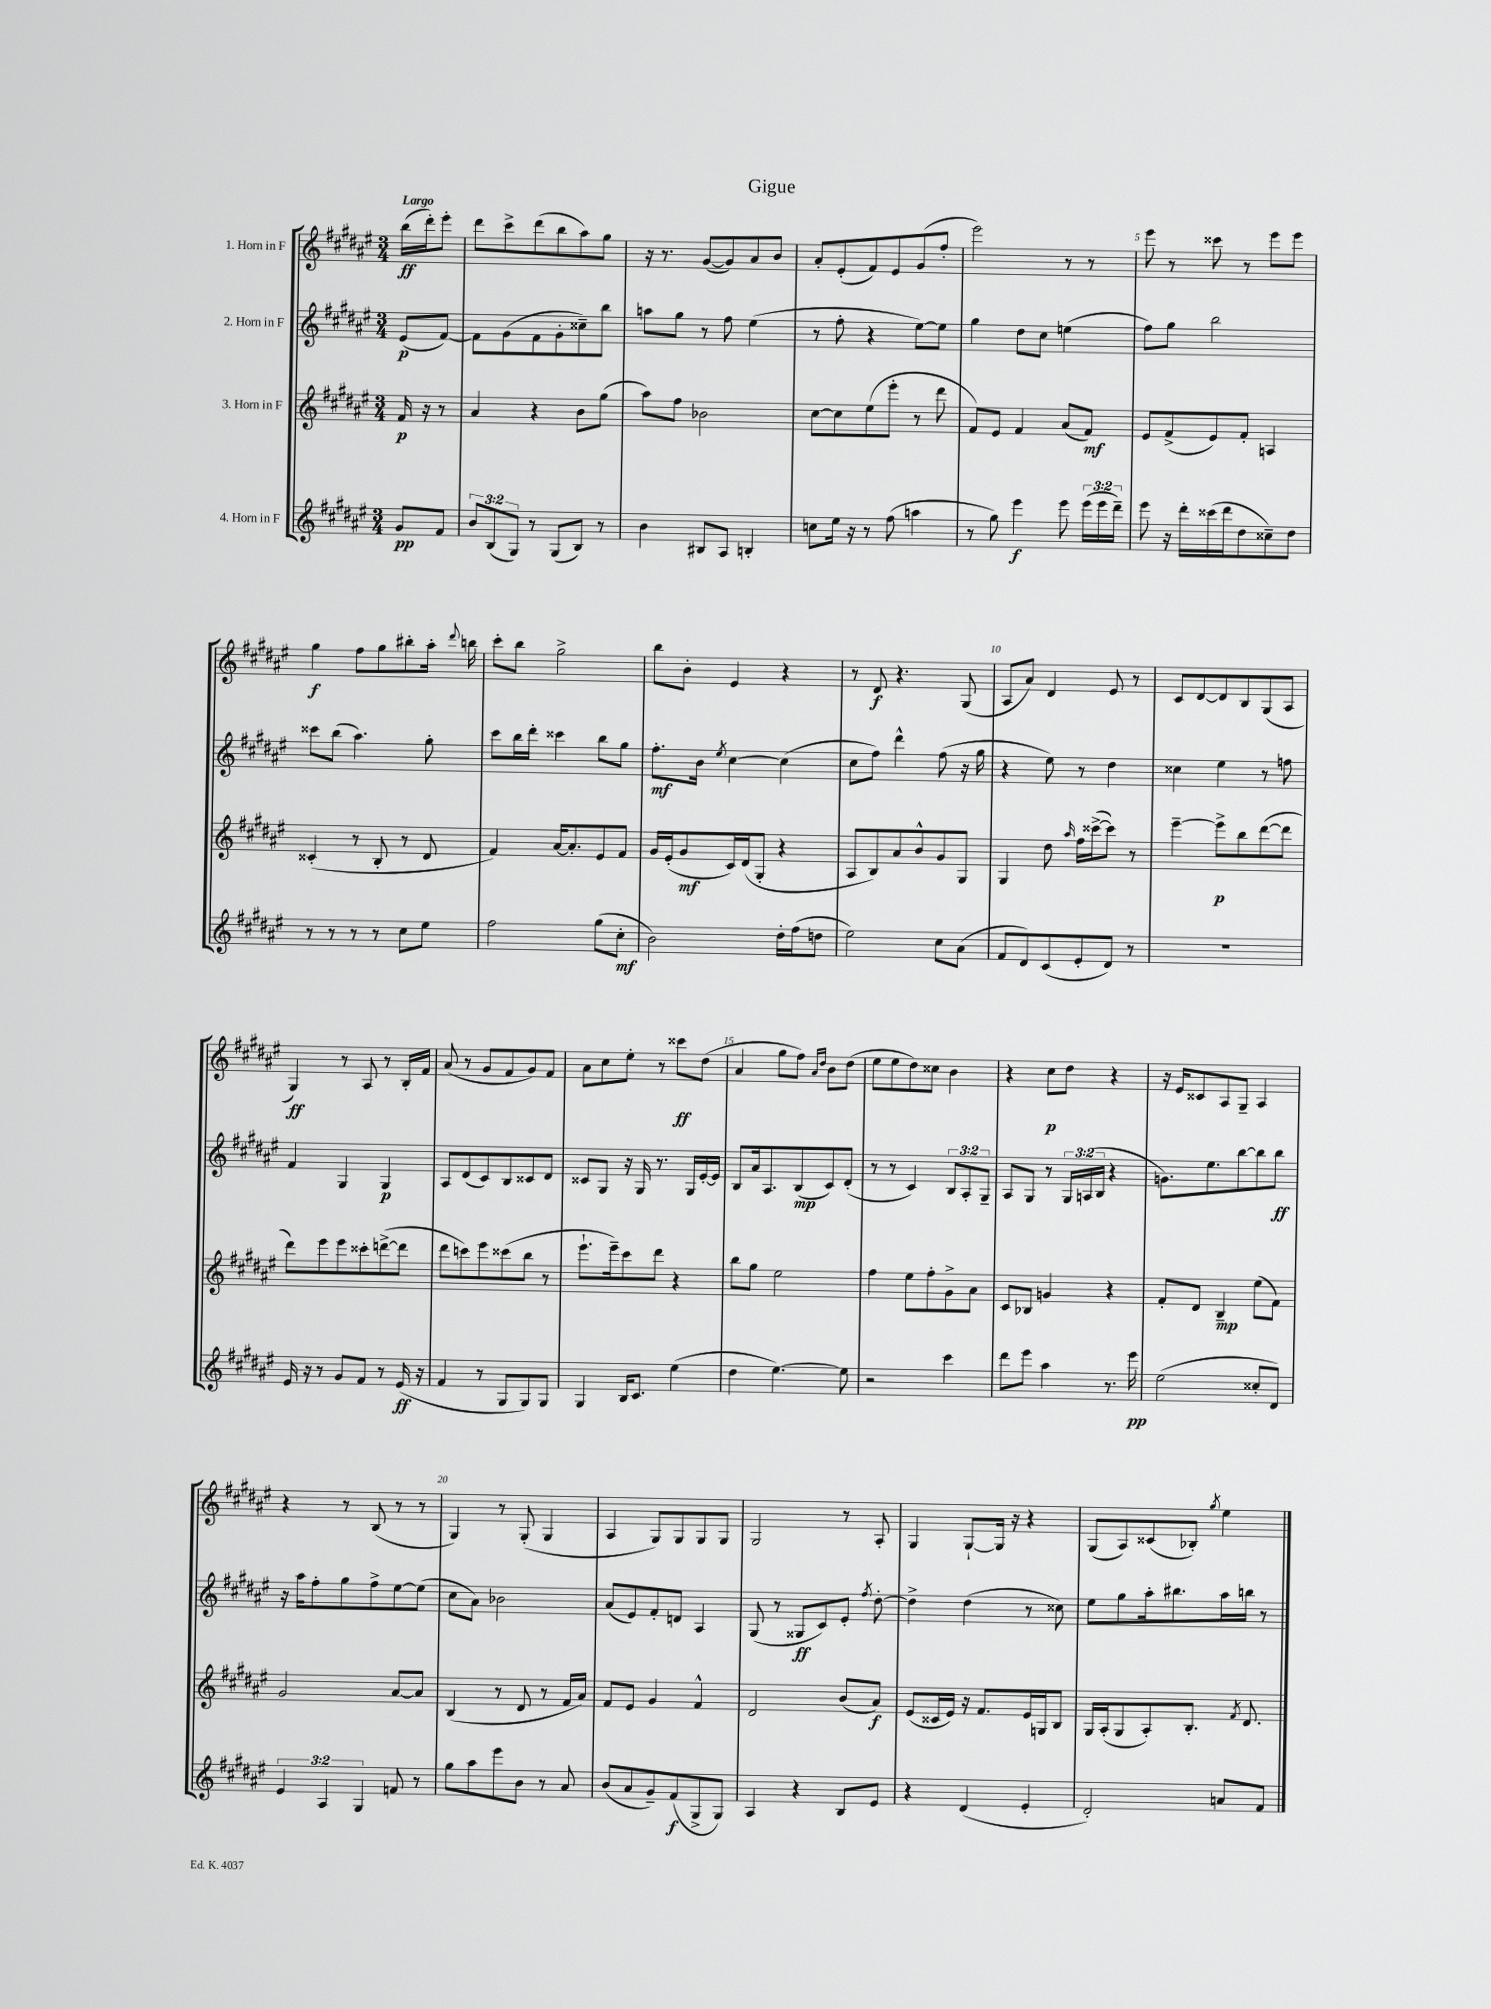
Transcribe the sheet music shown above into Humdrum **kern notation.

**kern	**dynam	**kern	**dynam	**kern	**dynam	**kern	**dynam
*part4	*part4	*part3	*part3	*part2	*part2	*part1	*part1
*staff4	*staff4	*staff3	*staff3	*staff2	*staff2	*staff1	*staff1
*I"4. Horn in F	*	*I"3. Horn in F	*	*I"2. Horn in F	*	*I"1. Horn in F	*
*clefG2	*	*clefG2	*	*clefG2	*	*clefG2	*
*k[f#c#g#d#a#e#]	*	*k[f#c#g#d#a#e#]	*	*k[f#c#g#d#a#e#]	*	*k[f#c#g#d#a#e#]	*
*M3/4	*	*M3/4	*	*M3/4	*	*M3/4	*
=	=	=	=	=	=	=	=
!	!	!	!	!	!	!LO:TX:a:B:t=Largo	!
8g#/L	pp	16f#/	p	(8e#/L	p	(16bb\LL	ff
.	.	16r	.	.	.	16ddd#'\J)	.
8f#/J	.	8r	.	[8f#/J)	.	8eee#'\J	.
=1	=1	=1	=1	=1	=1	=1	=1
12b/L	.	4a#/	.	8f#\L]	.	8ddd#\L	.
(12B/	.	.	.	.	.	.	.
.	.	.	.	(8g#\	.	8ccc#^\	.
12G#/J)	.	.	.	.	.	.	.
8r	.	4r	.	8f#\	.	(8ddd#\	.
(8G#/L	.	.	.	8g#'\	.	8bb\	.
8B/J)	.	8b\L	.	8cc##X~\)	.	8aa#\)	.
8r	.	(8gg#\J	.	8bb\J	.	8gg#\J	.
=2	=2	=2	=2	=2	=2	=2	=2
4b\	.	8aa#\L)	.	8aan\L	.	16r	.
.	.	.	.	.	.	8.r	.
.	.	8ff#\J	.	8gg#\J	.	.	.
8B#X/L	.	2b-X\	.	8r	.	([8g#/L	.
8A#/J	.	.	.	8ff#\	.	8g#/])	.
4Bn'/	.	.	.	(4ee#\	.	8a#/	.
.	.	.	.	.	.	8b/J	.
=3	=3	=3	=3	=3	=3	=3	=3
8ccn\L	.	[8cc#\L	.	8r	.	8a#'/L	.
16ee#\Jk	.	8cc#\]	.	8ff#'\	.	(8e#'/	.
16r	.	.	.	.	.	.	.
8r	.	(8ee#\	.	4r	.	8f#/)	.
(8ff#\	.	8eee#'\J	.	.	.	8e#/	.
4aan\	.	8r	.	[8ee#\L)	.	(8g#/	.
.	.	8ddd#\	.	8ee#\J]	.	8ff#'/J	.
=4	=4	=4	=4	=4	=4	=4	=4
8r	.	8f#/L)	.	4gg#\	.	2eee#\)	.
8gg#\)	.	8e#/J	.	.	.	.	.
4eee#\	f	4f#/	.	8dd#\L	.	.	.
.	.	.	.	8cc#\J	.	.	.
8eee#\	.	(8a#/L	.	(4een\	.	8r	.
(24eee#\LL	.	8f#/J)	mf	.	.	8r	.
24eee#\	.	.	.	.	.	.	.
24ddd#~\JJ)	.	.	.	.	.	.	.
=5	=5	=5	=5	=5	=5	=5	=5
8eee#\	.	8e#/L	.	8ff#\L)	.	8eee#\	.
16r	.	(8f#^/	.	8gg#\J	.	8r	.
16ddd#'\LL	.	.	.	.	.	.	.
(16ccc##X\	.	8e#/)	.	2bb\	.	8ccc##X\	.
16ddd#\J	.	.	.	.	.	.	.
8dd#\	.	8f#'/J	.	.	.	8r	.
8cc##X~\)	.	4An/	.	.	.	8eee#\L	.
8dd#\J	.	.	.	.	.	8eee#\J	.
!!LO:LB:g=z
=6	=6	=6	=6	=6	=6	=6	=6
8r	.	(4c##X'/	.	8ccc##X\L	.	4gg#\	f
8r	.	.	.	(8bb\J	.	.	.
8r	.	8r	.	4.aa#\)	.	8ff#\L	.
8r	.	8B'/	.	.	.	8gg#\	.
8cc#\L	.	8r	.	.	.	8bb#X'\	.
8ee#\J	.	8d#/	.	8gg#'\	.	16aa#'\Jk	.
.	.	.	.	.	.	8qqddd#/	.
.	.	.	.	.	.	16bbn\	.
=7	=7	=7	=7	=7	=7	=7	=7
2ff#\	.	4f#/)	.	8ccc#\L	.	8ccc#'\L	.
.	.	.	.	16bb\L	.	8bb\J	.
.	.	.	.	16ddd#'\JJ	.	.	.
.	.	[16a#/KL	.	4ccc##X\	.	2gg#^\	.
.	.	8.a#'/]	.	.	.	.	.
(8gg#\L	.	8e#/	.	8bb\L	.	.	.
8cc#'\J	mf	8f#/J	.	8gg#\J	.	.	.
=8	=8	=8	=8	=8	=8	=8	=8
2b\)	.	16g#/LL	.	8.ff#'\L	mf	8bb\L	.
.	.	(16e#'/J	.	.	.	.	.
.	.	8g#/	mf	.	.	8b'\J	.
.	.	.	.	16b\Jk	.	.	.
.	.	.	.	8qee#/	.	.	.
.	.	16c#/L)	.	[4cc#\	.	4e#/	.
.	.	(16d#/J	.	.	.	.	.
.	.	8G#'/J	.	.	.	.	.
16dd#'\LL	.	4r	.	(4cc#\]	.	4r	.
(16ff#\J	.	.	.	.	.	.	.
8ddn\J	.	.	.	.	.	.	.
=9	=9	=9	=9	=9	=9	=9	=9
2ee#\)	.	8A#/L	.	8cc#\L	.	8r	.
.	.	8B/)	.	8ff#\J)	.	8d#/	f
.	.	8a#/	.	4ddd#^^\	.	4.r	.
.	.	8b^^/	.	.	.	.	.
8cc#\L	.	8g#/	.	(8ff#\	.	.	.
(8a#\J	.	8G#/J	.	16r	.	(8G#/	.
.	.	.	.	16gg#\	.	.	.
=10	=10	=10	=10	=10	=10	=10	=10
8f#/L	.	4G#/	.	4r	.	8A#/L	.
8d#/)	.	.	.	.	.	8a#/J)	.
(8c#/	.	8dd#\	.	8ee#\)	.	4d#/	.
.	.	16qqaa#/	.	.	.	.	.
8e#'/	.	16ff#\LL	.	8r	.	.	.
.	.	([16ccc##X^\J	.	.	.	.	.
8d#/J)	.	8ccc##\J])	.	4dd#\	.	8e#/	.
8r	.	8r	.	.	.	8r	.
=11	=11	=11	=11	=11	=11	=11	=11
2.r	.	[4eee#~\	.	4cc##X\	.	8c#/L	.
.	.	.	.	.	.	[8d#/	.
.	.	8eee#^\L]	p	4ee#\	.	8d#/]	.
.	.	8bb\	.	.	.	8B/	.
.	.	([8ddd#\	.	8r	.	(8G#/	.
.	.	8ddd#\J]	.	8ffn\	.	8A#/J	.
!!LO:LB:g=z
=12	=12	=12	=12	=12	=12	=12	=12
16e#/	.	8ddd#\L)	.	4f#/	.	4G#/)	ff
16r	.	.	.	.	.	.	.
8r	.	8eee#\	.	.	.	.	.
8g#/L	.	8eee#\	.	4G#/	.	8r	.
8f#/J	.	8ccc##X'\	.	.	.	8A#/	.
8r	.	([8dddn^\	.	4G#/	p	8r	.
(16e#/	ff	8ddd\J]	.	.	.	16B'/LL	.
16r	.	.	.	.	.	16f#/JJ	.
=13	=13	=13	=13	=13	=13	=13	=13
4f#/	.	8ddd#\L	.	8A#/L	.	(8a#/	.
.	.	8cccn\)	.	(8d#/	.	8r	.
8r	.	8eee#\	.	8c#/)	.	8g#/L	.
8G#/L	.	(8ccc##X\	.	8B/	.	8f#/	.
8G#/)	.	8bb\J	.	8c##X/	.	8g#/)	.
8G#/J	.	8r	.	8d#/J	.	8f#/J	.
=14	=14	=14	=14	=14	=14	=14	=14
4G#/	.	8.eee#`\L	.	8c##X/L	.	8a#\L	.
.	.	.	.	8G#/J	.	8cc#\	.
.	.	16eee#~\k)	.	.	.	.	.
16B/KL	.	8ccc#\	.	16r	.	8ee#'\J	.
8.c#/J	.	.	.	16G#/	.	.	.
.	.	8ddd#\J	.	8.r	.	8r	.
(4ee#\	.	4r	.	.	.	8ccc##X\L	ff
.	.	.	.	16G#/LL	.	.	.
.	.	.	.	[16e#'/	.	(8dd#\J	.
.	.	.	.	16e#/JJ]	.	.	.
=15	=15	=15	=15	=15	=15	=15	=15
4dd#\	.	8bb\L	.	8B/L	.	4a#/	.
.	.	8gg#\J	.	16a#/k	.	.	.
.	.	.	.	8.A#/	.	.	.
[4.ee#\)	.	2ee#\	.	.	.	8gg#\L	.
.	.	.	.	(8B/	mp	8ff#\J)	.
.	.	.	.	.	.	16qqa#/LL	.
.	.	.	.	.	.	16qqdd#/JJ	.
.	.	.	.	8c#/)	.	8b\L	.
8ee#\]	.	.	.	(8d#'/J	.	(8dd#\J	.
=16	=16	=16	=16	=16	=16	=16	=16
2r	.	4ff#\	.	8r	.	8ee#\L	.
.	.	.	.	8r	.	8ee#\	.
.	.	8ee#\L	.	4c#/)	.	8dd#\)	.
.	.	8ff#'\	.	.	.	8cc##X\J	.
4ccc#\	.	8g#^\	.	12B/L	.	4b\	.
.	.	.	.	12A#'/	.	.	.
.	.	8a#\J	.	.	.	.	.
.	.	.	.	12G#~/J	.	.	.
=17	=17	=17	=17	=17	=17	=17	=17
8ddd#\L	.	8c#/L	.	8A#/L	.	4r	.
8eee#\J	.	8B-X/J	.	8G#/J	.	.	.
4aa#\	.	4gn/	.	8r	.	8cc#\L	p
.	.	.	.	24G#/LL	.	8dd#\J	.
.	.	.	.	(24An/	.	.	.
.	.	.	.	24B/JJ	.	.	.
8.r	.	4r	.	4r	.	4r	.
16eee#\	pp	.	.	.	.	.	.
=18	=18	=18	=18	=18	=18	=18	=18
(2ee#\	.	8f#'/L	.	8.gn\L)	.	16r	.
.	.	.	.	.	.	16e#/KL	.
.	.	8d#/J	.	.	.	8c##X/	.
.	.	.	.	8.ee#\	.	.	.
.	.	4B~/	mp	.	.	8A#/	.
.	.	.	.	[8bb\	.	8G#~/J	.
8cc##X'/L	.	(8ee#\L	.	8bb\]	.	4A#/	.
8d#/J)	.	8f#\J)	.	8bb\J	ff	.	.
!!LO:LB:g=z
=19	=19	=19	=19	=19	=19	=19	=19
6e#/	.	2g#/	.	16r	.	4r	.
.	.	.	.	16aa#\KL	.	.	.
.	.	.	.	8ff#'\	.	.	.
6A#/	.	.	.	.	.	.	.
.	.	.	.	8gg#\	.	8r	.
6G#/	.	.	.	.	.	.	.
.	.	.	.	8ff#^\	.	(8B/	.
8fn/	.	[8a#/L	.	[8ee#\	.	8r	.
8r	.	8a#/J]	.	(8ee#\J]	.	8r	.
=20	=20	=20	=20	=20	=20	=20	=20
8gg#\L	.	(4B/	.	8cc#\L	.	4G#/)	.
8aa#\	.	.	.	8a#\J)	.	.	.
8eee#\	.	8r	.	2b-X\	.	8r	.
8b\J	.	8d#/	.	.	.	(8G#'/	.
8r	.	8r	.	.	.	4G#/	.
8a#/	.	16f#/LL	.	.	.	.	.
.	.	16a#/JJ)	.	.	.	.	.
=21	=21	=21	=21	=21	=21	=21	=21
(8b/L	.	8f#/L	.	(8a#/L	.	4A#/	.
8a#/	.	8e#/J	.	8e#/)	.	.	.
8g#~/)	.	4g#/	.	8f#'/	.	8G#/L)	.
(8f#/	f	.	.	8dn/J	.	8G#/	.
8G#^/	.	4f#^^/	.	4A#/	.	8G#/	.
8G#/J)	.	.	.	.	.	8G#/J	.
=22	=22	=22	=22	=22	=22	=22	=22
4A#/	.	2d#/	.	(8G#/	.	2G#/	.
.	.	.	.	8r	.	.	.
4r	.	.	.	8G##X/L	ff	.	.
.	.	.	.	8c#/)	.	.	.
8B/L	.	(8b/L	.	8e#'/J	.	8r	.
.	.	.	.	8qff#/	.	.	.
8e#/J	.	8a#/J)	f	[8dd#'\	.	8A#'/	.
=23	=23	=23	=23	=23	=23	=23	=23
4r	.	(8e#/L	.	4dd#^\]	.	4G#/	.
.	.	16c##X/L	.	.	.	.	.
.	.	16e#/JJ)	.	.	.	.	.
(4d#/	.	16r	.	(4dd#\	.	[8G#`/L	.
.	.	8.f#/L	.	.	.	.	.
.	.	.	.	.	.	16G#/Jk]	.
.	.	.	.	.	.	16r	.
4e#'/	.	16e#/L	.	8r	.	4r	.
.	.	16Gn/J	.	.	.	.	.
.	.	8B/J	.	8cc##X\)	.	.	.
=24	=24	=24	=24	=24	=24	=24	=24
2d#'/)	.	16G#/LL	.	8ee#\L	.	(8G#/L	.
.	.	(16A#'/J	.	.	.	.	.
.	.	8G#/	.	8gg#\	.	8A#/)	.
.	.	8A#'/)	.	16aa#'\k	.	(8c##X/	.
.	.	.	.	8.bb#X\	.	.	.
.	.	8.B'/J	.	.	.	8B-X'/J)	.
.	.	.	.	.	.	8qgg#/	.
8an/L	.	.	.	16aa#\L	.	4ee#\	.
.	.	8qf#/	.	.	.	.	.
.	.	8.d#/	.	16bbn\JJ	.	.	.
8f#/J	.	.	.	8r	.	.	.
==	==	==	==	==	==	==	==
*-	*-	*-	*-	*-	*-	*-	*-
